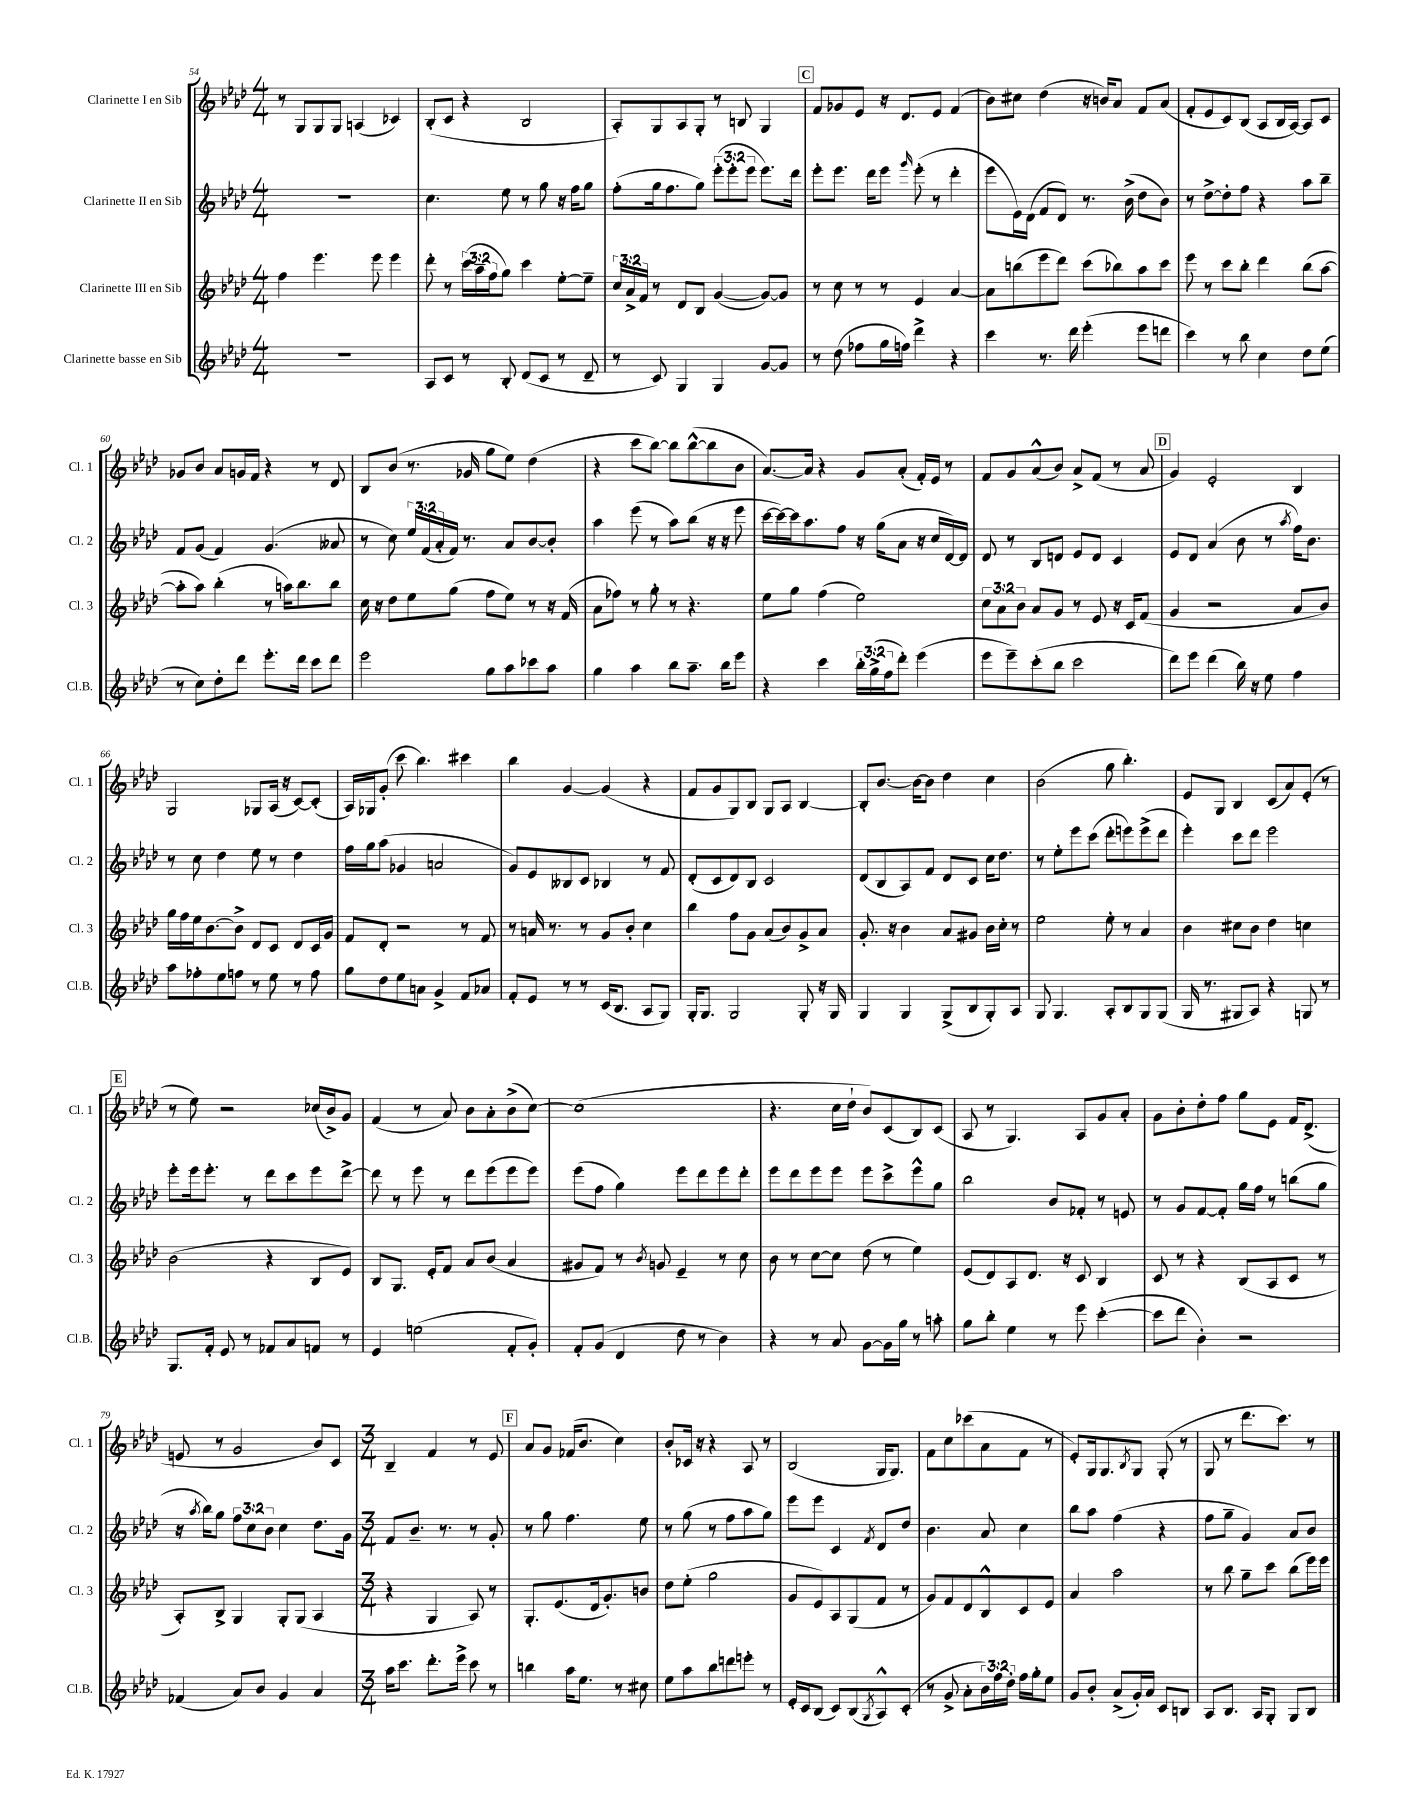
<<
\new StaffGroup <<
\new Staff = "s0" \with { instrumentName = "Clarinette I en Sib" shortInstrumentName = "Cl. 1" } {
    \clef treble \key aes \major \numericTimeSignature \time 4/4
    r8 g8 g8 g8 a4( ces'4) |
    bes8-.( c'8 r4 bes2 |
    aes8-.) g8 aes8 g8-. r8 b8 g4 |
    \mark \markup { \box "C" } f'8 ges'8 ees'8 r16 des'8. ees'8 f'4( |
    bes'8) cis''8 des''4( r16 b'16) aes'8 f'8 aes'8( |
    f'8-. ees'8 c'8) bes8( aes8 bes16 aes16~) aes8 c'8 |
    ges'8 bes'8 aes'8 g'16 f'16 r4 r8 des'8 |
    bes8 bes'8( r8. ges'16 g''8 ees''8) des''4( |
    r4 c'''8 bes''8~) bes''8 bes''8~-^( bes''8 bes'8 |
    aes'8.~) aes'16 r4 g'8 aes'8-.( f'16-.) ees'16 r8 |
    f'8 g'8 aes'8-^( bes'8) aes'8-> f'8( r8 aes'8 |
    \mark \markup { \box "D" } g'4) ees'2-. bes4 |
    g2 ges8 aes16( r16 c'8~) c'8-.( |
    aes16) ges16 g'8-.( c'''8 bes''4.) cis'''4 |
    bes''4 g'4~ g'4( r4 |
    f'8 g'8 g8) bes8 g8 aes8 bes4~ |
    bes8-. bes'8.~ bes'16~ bes'8 des''4 c''4 |
    bes'2( g''8 bes''4.-.) |
    ees'8 g8 bes4 c'8( aes'8) ees'8-.( r8 |
    \mark \markup { \box "E" } r8 ees''8) r2 ces''16( bes'16->) g'8 |
    f'4( r8 aes'8) bes'8 aes'8-. bes'8->( c''8~) |
    c''1( |
    r4. c''16 des''16-! bes'8) c'8( bes8) c'8( |
    aes8 r8 g4.) aes8 g'8 aes'8-. |
    g'8 bes'8-. des''8-. f''8 g''8 ees'8 f'16 des'8.->( |
    e'8 r8 g'2 bes'8) c'8 |
    \numericTimeSignature \time 3/4 bes4-- f'4 r8 ees'8 |
    \mark \markup { \box "F" } aes'8 g'8 fes'16( bes'8. c''4) |
    bes'8-. ces'16 r16 r4 aes8 r8 |
    bes2( g16 g8.) |
    f'8 c''8 ces'''8( aes'8 f'8 r8 |
    ees'8-.) g16 g8. \acciaccatura { bes8 } g8 g8-.( r8 |
    g8 r8 des'''8. c'''8.) r8 \bar "|." |
}
\new Staff = "s1" \with { instrumentName = "Clarinette II en Sib" shortInstrumentName = "Cl. 2" } {
    \clef treble \key aes \major \numericTimeSignature \time 4/4 \override Staff.TupletNumber.text = #tuplet-number::calc-fraction-text
    R1 |
    c''4. ees''8 r8 g''8 r16 f''16 g''8 |
    f''8-.( g''16 f''8. g''8) \tuplet 3/2 { ees'''8-.( ees'''8-. ees'''8 } ees'''8.) des'''16 |
    \mark \markup { \box "C" } ees'''8-. ees'''8. des'''16 ees'''8 \grace { g'''16 } ees'''8-.( r8 des'''4-. |
    ees'''8 ees'16) des'16( f'8 des'8) r8. bes'16->( des''8 bes'8) |
    r8 des''8~-> des''8-. f''8 r4 aes''8 bes''8-- |
    f'8 g'8( f'4) g'4.( aeses'8 |
    r8 c''8) \tuplet 3/2 { ees''16 f'16( aes'16-. } f'16) r8. aes'8 bes'8~ bes'8-. |
    aes''4 ees'''8( r8 aes''8) bes''8( r16 r16 ees'''8 |
    c'''16~ c'''16~) c'''16 aes''8. f''8 r16 g''16( aes'8 r16 c''16 des'16~) des'16 |
    des'8 r8 bes8 d'8 ees'8 d'8 c'4 |
    \mark \markup { \box "D" } ees'8 des'8 aes'4( bes'8 r8 \acciaccatura { aes''8 } f''16) bes'8. |
    r8 c''8 des''4 ees''8 r8 des''4 |
    f''16 g''16 aes''8( ges'4 a'2 |
    g'8) ees'8 beses8 c'8 bes4 r8 f'8 |
    des'8-.( c'8 des'8) bes8 c'2 |
    des'8( bes8 aes8) f'8 des'8 c'8 c''16 des''8. |
    r8 ees''8-. ees'''8 c'''8( des'''8-. e'''8) e'''8->( des'''8 |
    ees'''4-.) c'''8 des'''8 ees'''2 |
    \mark \markup { \box "E" } ees'''8-. ees'''16 ees'''8.-. r8 des'''8 c'''8 ees'''8 des'''8~-> |
    des'''8 r8 ees'''8 r8 des'''8 ees'''8( ees'''8 ees'''8) |
    ees'''8( f''8 g''4) ees'''8 des'''8 ees'''8 des'''8-. |
    ees'''8 des'''8 ees'''8 ees'''8 ees'''8 c'''8-> ees'''8-^ g''8 |
    bes''2 bes'8 fes'8-. r8 e'8 |
    r8 g'8 f'8~ f'8-. g''16 f''16 r8 b''8( g''8 |
    r16 \acciaccatura { aes''8 } bes''16) g''8 \tuplet 3/2 { f''8 c''8 bes'8 } c''4 des''8. g'16 |
    \numericTimeSignature \time 3/4 f'8 bes'8.-- r8. r8 g'8-. |
    \mark \markup { \box "F" } r8 g''8 f''4. ees''8 |
    r8 g''8( r8 f''8 aes''8 g''8) |
    ees'''8 ees'''8 c'4 \acciaccatura { f'8 } des'8 des''8 |
    bes'4. aes'8 c''4 |
    bes''8 aes''8 f''4( r4 |
    f''8 g''8-- g'4) aes'8 bes'8 \bar "|." |
}
\new Staff = "s2" \with { instrumentName = "Clarinette III en Sib" shortInstrumentName = "Cl. 3" } {
    \clef treble \key aes \major \numericTimeSignature \time 4/4 \override Staff.TupletNumber.text = #tuplet-number::calc-fraction-text
    f''4 ees'''4. ees'''8 ees'''4 |
    des'''8-. r8 \tuplet 3/2 { c'''16( aes''16-- f''16 } g''8) c'''4 ees''8~-. ees''8-- |
    \tuplet 3/2 { c''16 aes'16-> f'16 } r8 des'8 bes8 g'4~( g'8~) g'8 |
    \mark \markup { \box "C" } r8 c''8 r8 r8 ees'4 aes'4~ |
    aes'8 b''8( ees'''8 des'''8) c'''8( bes''8) aes''8 c'''8 |
    ees'''8 r8 c'''8 bes''8-. des'''4 bes''8( aes''8~ |
    aes''8-. aes''8) bes''4-.( r8 a''16) bes''8. bes''8 |
    c''16 r16 des''8 ees''8 g''8( f''8 ees''8) r8 r16 f'16( |
    aes'8 fes''8) r8 g''8-. r8 r4. |
    ees''8 g''8 f''4( ees''2) |
    \tuplet 3/2 { c''8 aes'8 bes'8 } aes'8 g'8 r8 ees'8 r16 c'16 f'8( |
    \mark \markup { \box "D" } g'4 r2 aes'8 bes'8) |
    g''16 f''16 ees''16 bes'8.~ bes'8-> des'8 c'8 des'8 c'16 g'16 |
    f'8 des'8-. r2 r8 f'8 |
    r8 a'16 r8. r8 g'8 bes'8-. c''4 |
    bes''4 f''8 g'8 aes'8( bes'8) g'8-> aes'8 |
    g'8.-. r16 bes'4 aes'8 gis'8 bes'16 c''16-. r8 |
    ees''2 ees''8-. r8 aes'4 |
    bes'4 cis''8 bes'8 des''4 c''4 |
    \mark \markup { \box "E" } bes'2( r4 bes8 ees'8) |
    bes8 g8. ees'16-. f'8 aes'8 bes'8( aes'4 |
    gis'8 f'8) r8 \acciaccatura { bes'8 } g'8 ees'4-- r8 c''8 |
    bes'8 r8 c''8~ c''8 des''8( r8 ees''4) |
    ees'8( des'8) aes8 des'8. r16 c'8 bes4 |
    c'8 r8 r4 bes8( aes8 c'8 r8 |
    aes8-.) bes8-> g4 g8-. g8( aes4 |
    \numericTimeSignature \time 3/4 r4 g4 aes8) r8 |
    \mark \markup { \box "F" } g8.-. ees'8.( des'16 g'8.-.) b'8 |
    des''8 ees''8-.( g''2 |
    g'8 ees'8) aes8 g8( f'8 r8 |
    g'8) f'8 des'8 bes8-^ c'8 ees'8 |
    aes'4 aes''2 |
    r8 bes''8 g''8-- c'''8 bes''8( ees'''16) ees'''16 \bar "|." |
}
\new Staff = "s3" \with { instrumentName = "Clarinette basse en Sib" shortInstrumentName = "Cl.B." } {
    \clef treble \key aes \major \numericTimeSignature \time 4/4 \override Staff.TupletNumber.text = #tuplet-number::calc-fraction-text
    R1 |
    aes8 c'8 r8 bes8-. des'8( c'8 r8 des'8-- |
    r8 c'8) g4 g4 g'8~ g'8 |
    \mark \markup { \box "C" } r8 des''8( fes''8 g''16 f''16) des'''4-> r4 |
    c'''4 r8. des'''16 ees'''4-.( ees'''8 d'''8 |
    c'''4) r8 bes''8 c''4 des''8 ees''8( |
    r8 c''8) des''8-. des'''8 ees'''8.-. des'''16 c'''8 des'''8 |
    ees'''2 g''8 aes''8 ces'''8 aes''8 |
    g''4 aes''4 bes''8 aes''8.-- bes''16 ees'''8 |
    r4 c'''4 \tuplet 3/2 { bes''16-. g''16->( f''16 } des'''8-.) ees'''4( |
    ees'''8 ees'''8--) c'''8-.( bes''8 c'''2 |
    \mark \markup { \box "D" } des'''8) ees'''8 des'''4( bes''16) r16 ees''8 f''4 |
    aes''8 fes''8-. ees''8 f''8 r8 ees''8 r8 f''8 |
    g''8 des''8 ees''8 a'8 g'4-> f'8 aes'8 |
    f'8-. ees'8 r8 r8 c'16( bes8. aes8 g8) |
    g16-. g8. g2 g8-. r16 g16 |
    g4 g4 g8->( bes8 g8-.) aes8 |
    g8 g4. aes8-. bes8 g8 g8( |
    g16 r8. gis8 aes8) r4 g8 r8 |
    \mark \markup { \box "E" } g8. f'16-. ees'8 r8 fes'8 aes'8 f'8 r8 |
    ees'4 e''2( f'8-. g'8-.) |
    f'8-. g'8( des'4 des''8 r8 bes'4) |
    r4 r8 aes'8 g'8~ g'16 g''16 r8 a''8-. |
    g''8 bes''8-. ees''4 r8 ees'''8 c'''4~-.( |
    c'''8 des'''8 bes'4-.) r2 |
    fes'4( aes'8) bes'8 g'4 aes'4 |
    \numericTimeSignature \time 3/4 aes''16 c'''8. des'''8.-. ees'''16-> c'''8 r8 |
    \mark \markup { \box "F" } b''4 aes''16 ees''8. r8 cis''8 |
    ees''8 aes''8 bes''8 d'''8 e'''8-. r8 |
    ees'16-. c'16 bes8( c'8) bes8( \acciaccatura { g8 } aes8-^) c'8-.( |
    r8 g'8-> aes'8-. \tuplet 3/2 { bes'16) f''16 des''16-. } f''16 g''16-. ees''8 |
    g'8 bes'8-. aes'8->( g'16-.) aes'16 c'8 b8 |
    aes8 bes8. aes16 g8-. g8 bes8 \bar "|." |
}
>>
>>
\layout { \context { \Score currentBarNumber = #54 } }
